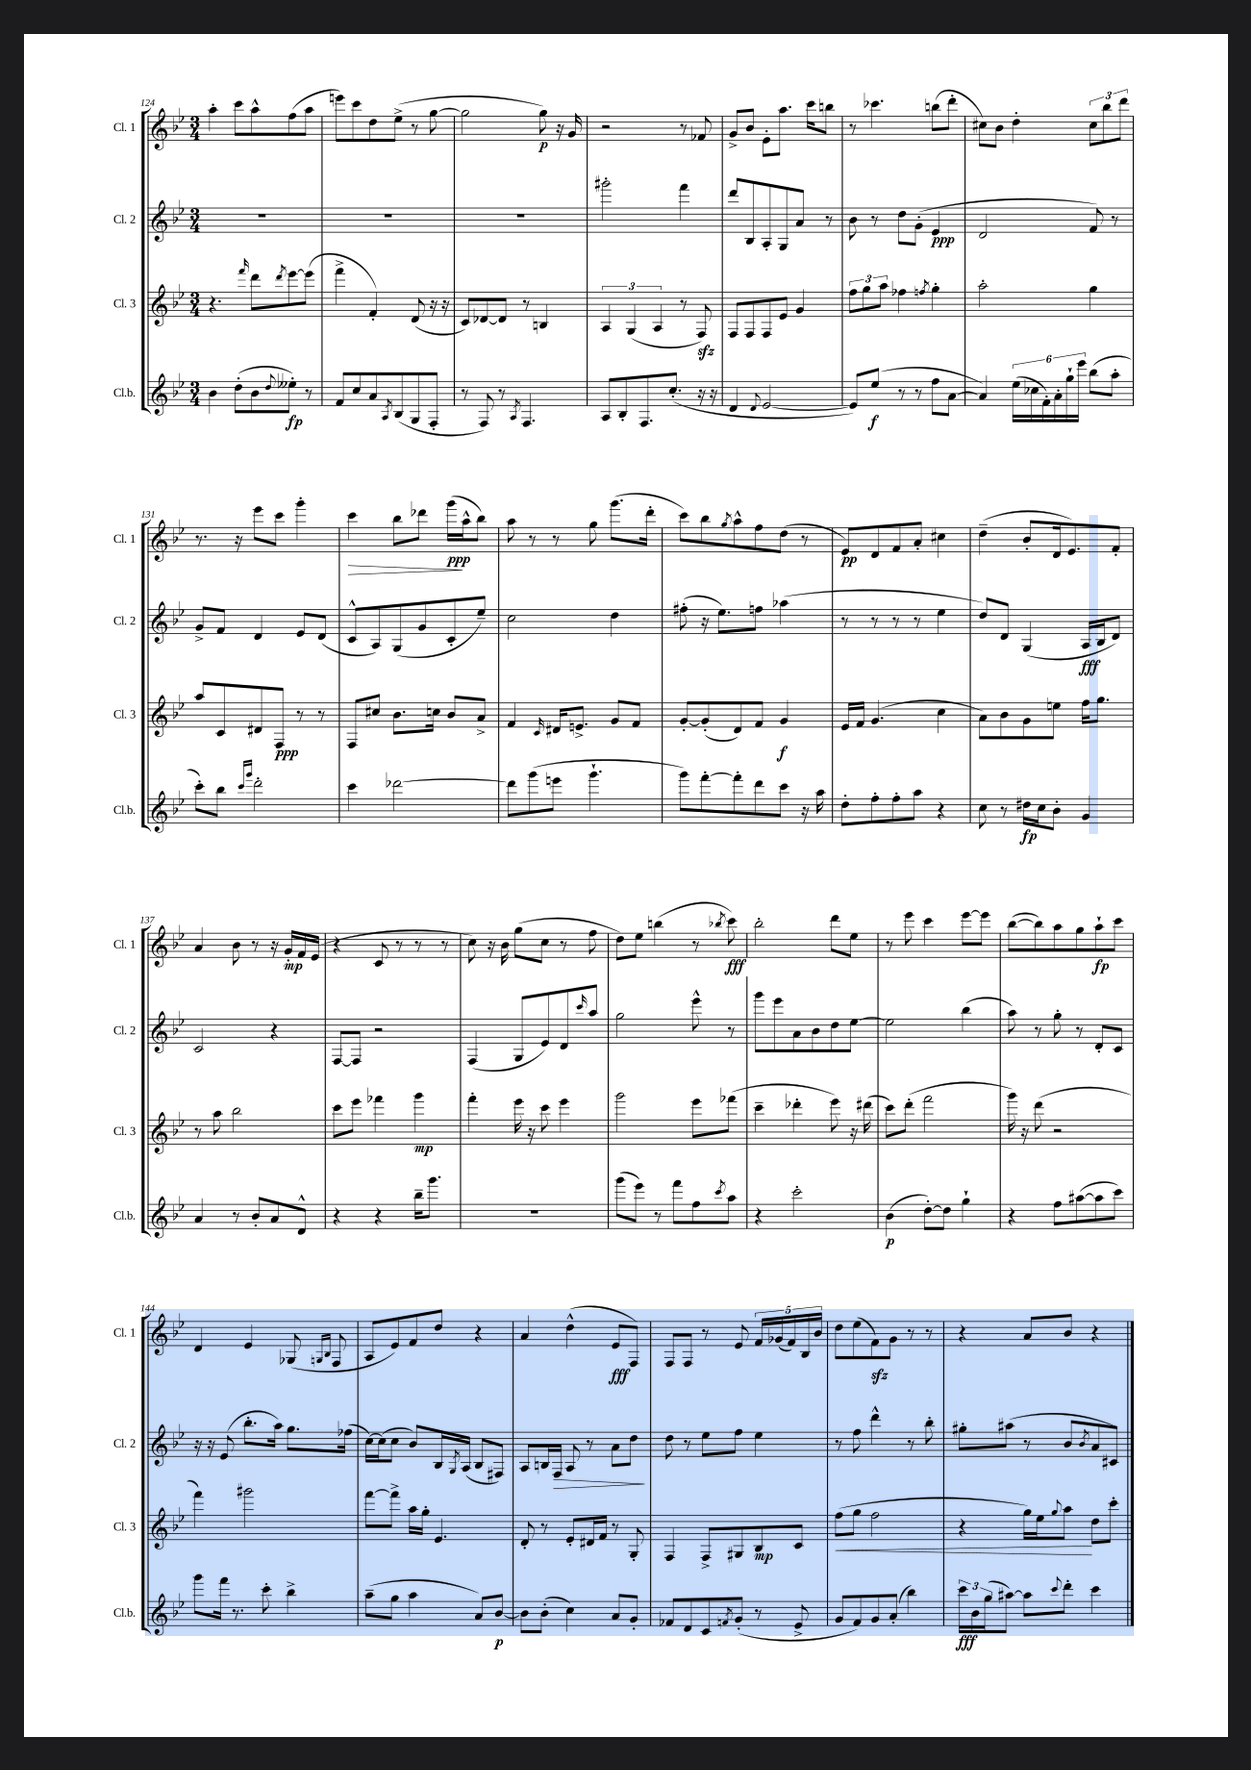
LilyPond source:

<<
\new StaffGroup <<
\new Staff = "s0" \with { instrumentName = "Cl. 1" shortInstrumentName = "Cl. 1" } {
    \clef treble \key bes \major \numericTimeSignature \time 3/4
    a''4-. c'''8 a''8-^ f''8( a''8 |
    e'''8) c'''8 d''8 ees''8->( r8 g''8~ |
    g''2 g''8\p) r16 g'16 |
    r2 r8 fes'8 |
    g'8-> bes'8 ees'8-. a''8. c'''16 b''8 |
    r8 ces'''4. b''8( d'''8-. |
    cis''8) bes'8 d''4-. \tuplet 3/2 { cis''8 bes''8 d'''8 } |
    r8. r16 ees'''8 c'''8 g'''4-. |
    c'''4\> bes''8 des'''8 g'''16\ppp\!( a''16-^ bes''8) |
    a''8 r8 r8 g''8 g'''8.( d'''16-. |
    c'''8) bes''8 \acciaccatura { g''8 } a''8-^ f''8 d''8( r8 |
    ees'8\pp) d'8 f'8 a'8-. cis''4 |
    d''4--( bes'8-. d'16 ees'8.) f'8-. |
    a'4 bes'8 r8 r16 g'16-.\mp f'16 ees'16( |
    r4 c'8 r8 r8 r8 |
    c''8) r16 bes'16 g''8( c''8 r8 f''8 |
    d''8) ees''8 b''4( r8 \acciaccatura { bes''8 } c'''8\fff) |
    bes''2-. d'''8 ees''8 |
    r8 ees'''8 c'''4 ees'''8~ ees'''8 |
    bes''8~( bes''8) a''8 g''8 a''8-!\fp c'''8 |
    d'4 ees'4 ges8( \grace { g16 bes16 } f8 |
    a8 ees'8) f'8 d''8 r4 |
    a'4 d''4-^( ees'8\fff f8) |
    f8 f8 r8 ees'8 \tuplet 5/4 { f'16 ges'16( f'16) bes16 bes'16 } |
    d''8 ees''8( f'8\sfz) g'8 r8 r8 |
    r4 a'8 bes'8 r4 \bar "|." |
}
\new Staff = "s1" \with { instrumentName = "Cl. 2" shortInstrumentName = "Cl. 2" } {
    \clef treble \key bes \major \numericTimeSignature \time 3/4
    R2. |
    R2. |
    R2. |
    gis'''2-. f'''4 |
    d'''8 bes8 a8-. g8 a'8 r8 |
    bes'8 r8 d''8 g'8-.( ees'4\ppp |
    d'2 f'8) r8 |
    g'8-> f'8 d'4 ees'8 d'8( |
    c'8-^ a8) g8( g'8 c'8-. ees''8--) |
    c''2 d''4 |
    fis''8-.( r16 ees''8.) f''8 aes''4( |
    r8 r8 r8 r8 ees''4 |
    d''8) d'8 g4( a16\fff bes16 d'8) |
    c'2 r4 |
    f8~ f8 r2 |
    f4( g8 ees'8) d'8 \grace { c'''16 } a''8 |
    g''2 ees'''8-^ r8 |
    g'''8 ees'''8 a'8 bes'8 d''8 ees''8~ |
    ees''2 bes''4( |
    a''8) r8 g''8-. r8 d'8-. c'8 |
    r16 r16 ees'8( bes''8.-. a''16) g''8. fes''16( |
    c''16~) c''16( c''8 bes'8) bes16 \acciaccatura { g8 } a16( bes8 fis8) |
    a8 b16 f16\> a8 r8 a'8 d''8\! |
    d''8 r8 ees''8 f''8 ees''4 |
    r8 f''8 d'''4-^ r8 bes''8-. |
    gis''8-. ais''8( r8 bes'8 \acciaccatura { bes'8 } a'8 cis'8) \bar "|." |
}
\new Staff = "s2" \with { instrumentName = "Cl. 3" shortInstrumentName = "Cl. 3" } {
    \clef treble \key bes \major \numericTimeSignature \time 3/4
    r4. \grace { f'''16 } d'''8 \acciaccatura { d'''8 } ees'''8~ ees'''8( |
    f'''4-> f'4-.) d'8( r16 r16 |
    c'8) des'8~ des'8 r8 b4 |
    \tuplet 3/2 { a4 g4( a4 } r8 f8\sfz) |
    f8 f8 f8 ees'8 g'4 |
    \tuplet 3/2 { f''8 g''8 a''8 } fes''4 \acciaccatura { f''8 } g''4-. |
    a''2-. g''4 |
    a''8 c'8 dis'8 f8\ppp r8 r8 |
    f8 cis''8 bes'8. c''16 bes'8 a'8-> |
    f'4 \grace { c'16 } dis'16 e'8.-> g'8 f'8 |
    g'8~-. g'8-.( d'8) f'8 g'4\f |
    ees'16 f'16 g'4.( c''4 |
    a'8) bes'8 g'8 e''8 f''16 g''8. |
    r8 a''8 bes''2 |
    c'''8 ees'''8 fes'''4 g'''4\mp |
    f'''4-. ees'''16 r16 c'''8 ees'''4 |
    g'''2 ees'''8 fes'''8( |
    c'''4-- des'''4-. ees'''8) r16 dis'''16( |
    c'''8) d'''8-.( f'''2 |
    g'''16) r16 d'''8( r2 |
    f'''4) gis'''2 |
    f'''8~ f'''8-> a''16 g''16-. ees'4. |
    d'8-. r8 ees'8-. dis'16 f'16 r8 g8-. |
    f4 f8-> gis8 bes8\mp c'8 |
    f''8\<( g''8 f''2 |
    r4 g''16) ees''16 \appoggiatura { g''8 } a''8\! d''8 c'''8-. \bar "|." |
}
\new Staff = "s3" \with { instrumentName = "Cl.b." shortInstrumentName = "Cl.b." } {
    \clef treble \key bes \major \numericTimeSignature \time 3/4
    bes'4 d''8-.( bes'8 \appoggiatura { d''8 } eeses''8-.\fp) r8 |
    f'8 c''8 a'8 \acciaccatura { a8 } bes8( g8 f8-. |
    r8 f8) r8 \acciaccatura { a8 } f4. |
    a8 bes8-. f8. c''8.-.( r16 r16 |
    d'4 \appoggiatura { d'8 } ees'2~ |
    ees'8) ees''8\f( r8 r8 f''8 a'8~ |
    a'4) \tuplet 6/4 { ees''16( ces''16 f'16-.) a'16-. g''16-! ees'''16 } bes''8( a''8-. |
    c'''8-.) bes''8 \grace { c'''16 g'''16 } d'''2-. |
    c'''4 des'''2~ |
    des'''8 g'''8( e'''8 g'''4.-! |
    g'''8) f'''8~-. f'''8-. d'''8 c'''8 r16 a''16 |
    d''8-. f''8-. f''8-. a''8 r4 |
    c''8 r8 dis''16\fp c''16 bes'8-. g'4 |
    a'4 r8 bes'8-. a'8 d'8-^ |
    r4 r4 bes''16-- g'''8. |
    R2. |
    g'''8( ees'''8) r8 f'''8 f''8 \acciaccatura { c'''8 } a''8 |
    r4 c'''2-. |
    bes'4\p( d''8~-.) d''8 g''4-! |
    r4 f''8 ais''8~( ais''8 c'''8) |
    g'''8 f'''16 r8. c'''8-. bes''4-> |
    a''8--( g''8 a''4 a'8) bes'8~\p |
    bes'8 bes'8-.( c''4) a'8 g'8-. |
    fes'8 d'8 c'8 \acciaccatura { f'8 } g'8-.( r8 ees'8-> |
    g'8 f'8) g'8 a'8-.( bes''4) |
    \tuplet 3/2 { c'''16\fff bes'16 g''16( } ais''8~) ais''8 \appoggiatura { c'''8 } d'''8-. c'''4 \bar "|." |
}
>>
>>
\layout { \context { \Score currentBarNumber = #124 } }
